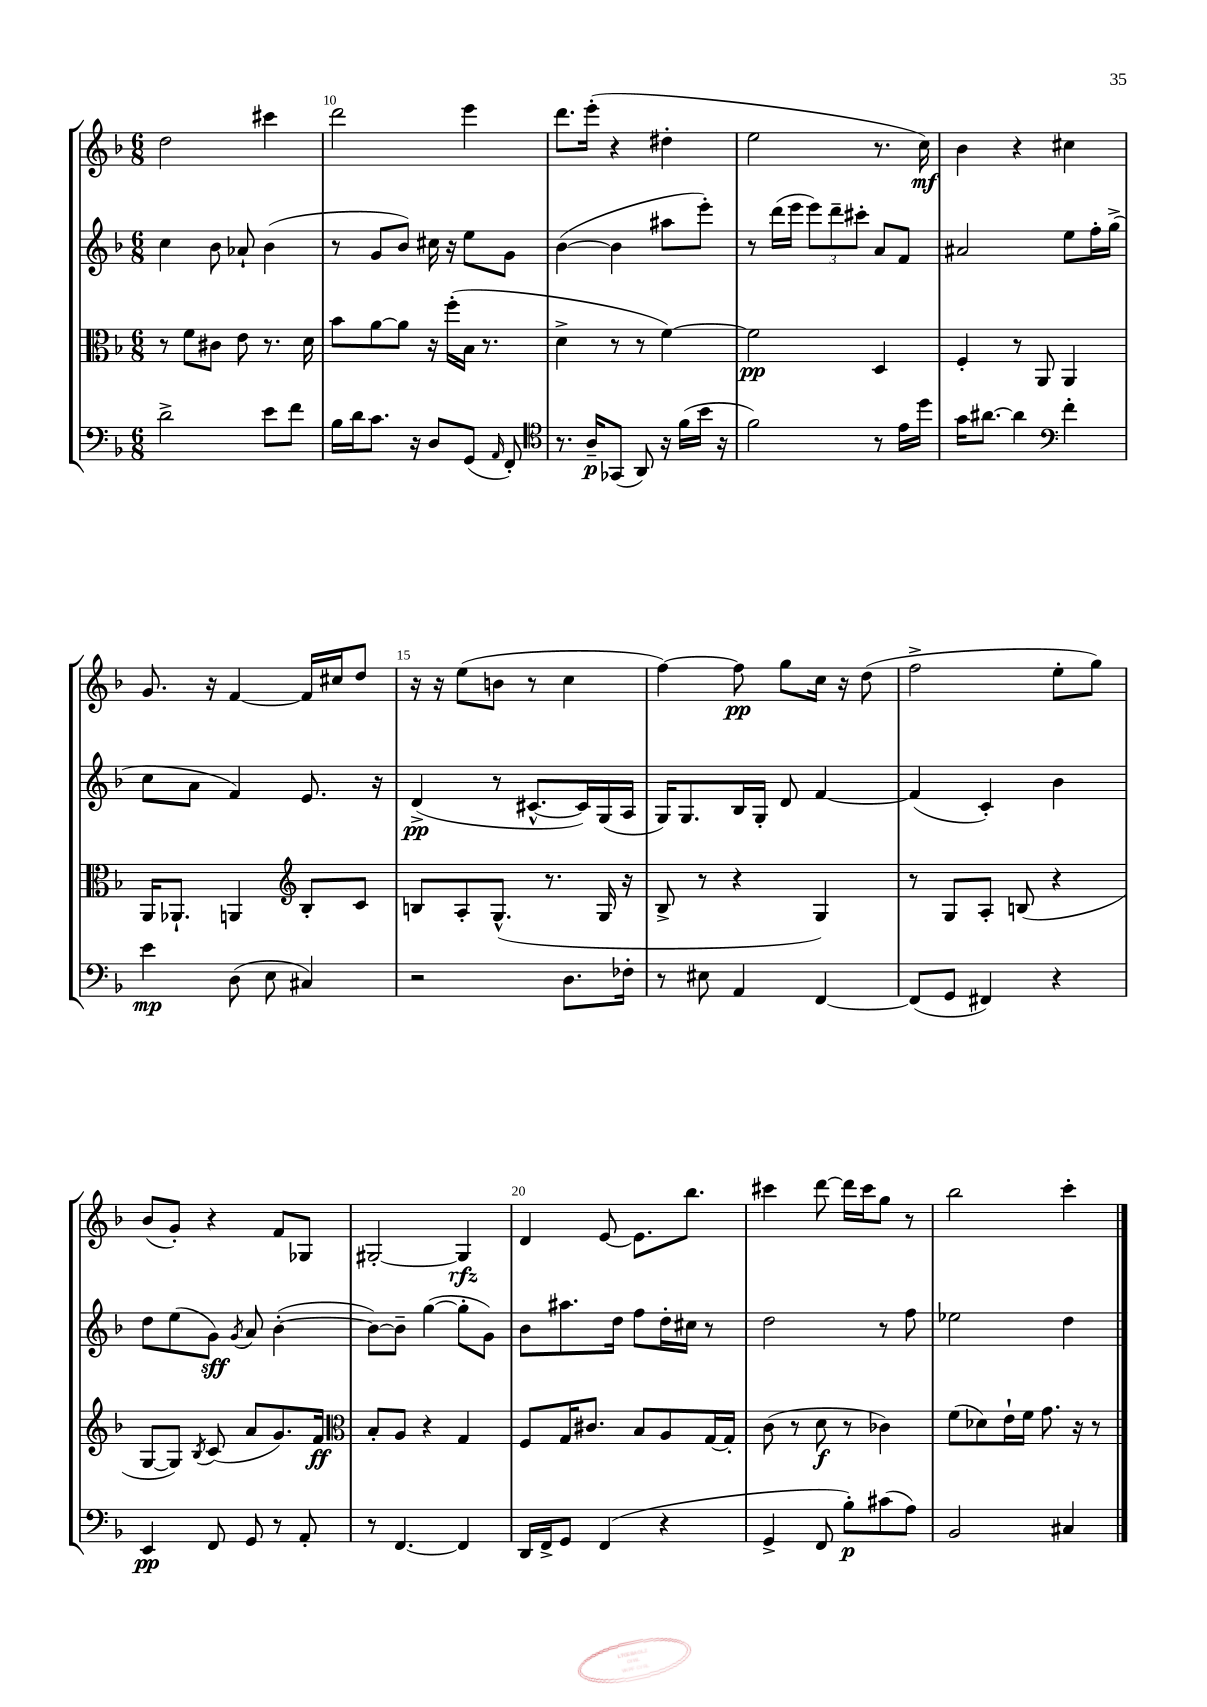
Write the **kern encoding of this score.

**kern	**dynam	**kern	**dynam	**kern	**dynam	**kern	**dynam
*part4	*part4	*part3	*part3	*part2	*part2	*part1	*part1
*staff4	*staff4	*staff3	*staff3	*staff2	*staff2	*staff1	*staff1
*clefF4	*	*clefC3	*	*clefG2	*	*clefG2	*
*k[b-]	*	*k[b-]	*	*k[b-]	*	*k[b-]	*
*M6/8	*	*M6/8	*	*M6/8	*	*M6/8	*
=9	=9	=9	=9	=9	=9	=9	=9
2d^\	.	8r	.	4cc\	.	2dd\	.
.	.	8f\L	.	.	.	.	.
.	.	8c#X\J	.	8b-\	.	.	.
.	.	8e\	.	8a-X`/	.	.	.
8e\L	.	8.r	.	(4b-\	.	4ccc#X\	.
8f\J	.	.	.	.	.	.	.
.	.	16d\	.	.	.	.	.
=10	=10	=10	=10	=10	=10	=10	=10
16B-\LL	.	8b-\L	.	8r	.	2ddd\	.
16d\J	.	.	.	.	.	.	.
8.c\J	.	[8a\	.	8g/L	.	.	.
.	.	8a\J]	.	8b-/J)	.	.	.
16r	.	.	.	.	.	.	.
8D/L	.	16r	.	16cc#X\	.	.	.
.	.	(16ff'\LL	.	16r	.	.	.
(8GG/J	.	16B-\JJ	.	8ee\L	.	4eee\	.
.	.	8.r	.	.	.	.	.
16qqAA/	.	.	.	.	.	.	.
8FF'/)	.	.	.	8g\J	.	.	.
=11	=11	=11	=11	=11	=11	=11	=11
*clefC4	*	*	*	*	*	*	*
8.r	.	4d^\	.	([4b-\	.	8.ddd\L	.
16A~/KL	p	.	.	.	.	(16eee'\Jk	.
(8GG-X/J	.	8r	.	4b-\]	.	4r	.
8AA/)	.	8r	.	.	.	.	.
16r	.	[4f\)	.	8aa#X\L	.	4dd#X'\	.
(16f\LL	.	.	.	.	.	.	.
16b-\JJ	.	.	.	8eee'\J)	.	.	.
16r	.	.	.	.	.	.	.
=12	=12	=12	=12	=12	=12	=12	=12
2f\)	.	2f\]	pp	8r	.	2ee\	.
.	.	.	.	(16ddd\LL	.	.	.
.	.	.	.	16eee\JJ	.	.	.
.	.	.	.	12eee\L)	.	.	.
.	.	.	.	12ddd~\	.	.	.
.	.	.	.	12ccc#X'\J	.	.	.
8r	.	4D/	.	8a/L	.	8.r	.
16e\LL	.	.	.	8f/J	.	.	.
16dd\JJ	.	.	.	.	.	16cc\)	mf
=13	=13	=13	=13	=13	=13	=13	=13
16g\KL	.	4F'/	.	2a#X/	.	4b-\	.
[8.a#X\J	.	.	.	.	.	.	.
4a#\]	.	8r	.	.	.	4r	.
.	.	8AA/	.	.	.	.	.
*clefF4	*	*	*	*	*	*	*
4f'\	.	4AA/	.	8ee\L	.	4cc#X\	.
.	.	.	.	16ff'\L	.	.	.
.	.	.	.	(16gg^\JJ	.	.	.
!!LO:LB:g=z
=14	=14	=14	=14	=14	=14	=14	=14
4e\	mp	16AA/KL	.	8cc\L	.	8.g/	.
.	.	8.AA-X`/J	.	.	.	.	.
.	.	.	.	8a\J	.	.	.
.	.	.	.	.	.	16r	.
(8D\	.	4AAn/	.	4f/)	.	[4f/	.
8E\	.	.	.	.	.	.	.
*	*	*clefG2	*	*	*	*	*
4C#X/)	.	8B-'/L	.	8.e/	.	16f/LL]	.
.	.	.	.	.	.	16cc#X/J	.
.	.	8c/J	.	.	.	8dd/J	.
.	.	.	.	16r	.	.	.
=15	=15	=15	=15	=15	=15	=15	=15
2r	.	8Bn/L	.	(4d^/	pp	16r	.
.	.	.	.	.	.	16r	.
.	.	8A'/	.	.	.	(8ee\L	.
.	.	(8.G^^/J	.	8r	.	8bn\J	.
.	.	.	.	[8.c#X^^/L	.	8r	.
.	.	8.r	.	.	.	.	.
8.D\L	.	.	.	.	.	4cc\	.
.	.	.	.	16c#/L])	.	.	.
.	.	16G/	.	(16G/	.	.	.
16F-X'\Jk	.	16r	.	16A/JJ	.	.	.
=16	=16	=16	=16	=16	=16	=16	=16
8r	.	8B-^/	.	16G/KL)	.	[4ff\)	.
.	.	.	.	8.G/	.	.	.
8E#X\	.	8r	.	.	.	.	.
4AA/	.	4r	.	16B-/L	.	8ff\]	pp
.	.	.	.	16G'/JJ	.	.	.
.	.	.	.	8d/	.	8gg\L	.
[4FF/	.	4G/)	.	[4f/	.	16cc\Jk	.
.	.	.	.	.	.	16r	.
.	.	.	.	.	.	(8dd\	.
=17	=17	=17	=17	=17	=17	=17	=17
(8FF/L]	.	8r	.	(4f/]	.	2ff^\	.
8GG/J	.	8G/L	.	.	.	.	.
4FF#X/)	.	8A'/J	.	4c'/)	.	.	.
.	.	(8Bn/	.	.	.	.	.
4r	.	4r	.	4b-\	.	8ee'\L	.
.	.	.	.	.	.	8gg\J)	.
!!LO:LB:g=z
=18	=18	=18	=18	=18	=18	=18	=18
4EE/	pp	[8G/L	.	8dd\L	.	(8b-/L	.
.	.	8G/J])	.	(8ee\	.	8g'/J)	.
.	.	8qB-/	.	.	.	.	.
8FF/	.	(8c/	.	8g\J)	sff	4r	.
.	.	.	.	8qg/	.	.	.
8GG/	.	8a/L	.	8a/	.	.	.
8r	.	8.g/)	.	([4b-'\	.	8f/L	.
8AA'/	.	.	.	.	.	8G-X/J	.
.	.	16f/Jk	ff	.	.	.	.
=19	=19	=19	=19	=19	=19	=19	=19
*	*	*clefC3	*	*	*	*	*
8r	.	8B-'/L	.	8b-\L_)	.	[2G#X'/	.
[4.FF/	.	8A/J	.	8b-~\J]	.	.	.
.	.	4r	.	([4gg\	.	.	.
4FF/]	.	4G/	.	8gg'\L]	.	4G#/]	rfz
.	.	.	.	8g\J)	.	.	.
=20	=20	=20	=20	=20	=20	=20	=20
16DD/LL	.	8F/L	.	8b-\L	.	4d/	.
16FF^/J	.	.	.	.	.	.	.
8GG/J	.	16G/K	.	8.aa#X\	.	.	.
.	.	8.c#X/J	.	.	.	.	.
(4FF/	.	.	.	.	.	[8e/	.
.	.	.	.	16dd\Jk	.	.	.
.	.	8B-/L	.	8ff\L	.	8.e\L]	.
4r	.	8A/	.	16dd'\L	.	.	.
.	.	.	.	16cc#X\JJ	.	8.bb-\J	.
.	.	[16G/L	.	8r	.	.	.
.	.	16G'/JJ]	.	.	.	.	.
=21	=21	=21	=21	=21	=21	=21	=21
4GG^/	.	(8c\	.	2dd\	.	4ccc#X\	.
.	.	8r	.	.	.	.	.
8FF/	.	8d\	f	.	.	[8ddd\	.
8B-'\L)	p	8r	.	.	.	16ddd\LL]	.
.	.	.	.	.	.	16ccc#\J	.
(8c#X\	.	4c-X\)	.	8r	.	8gg\J	.
8A\J)	.	.	.	8ff\	.	8r	.
=22	=22	=22	=22	=22	=22	=22	=22
2BB-/	.	(8f\L	.	2ee-X\	.	2bb-\	.
.	.	8d-X\)	.	.	.	.	.
.	.	16e`\L	.	.	.	.	.
.	.	16f\JJ	.	.	.	.	.
.	.	8.g\	.	.	.	.	.
4C#X/	.	.	.	4dd\	.	4ccc'\	.
.	.	16r	.	.	.	.	.
.	.	8r	.	.	.	.	.
==	==	==	==	==	==	==	==
*-	*-	*-	*-	*-	*-	*-	*-
